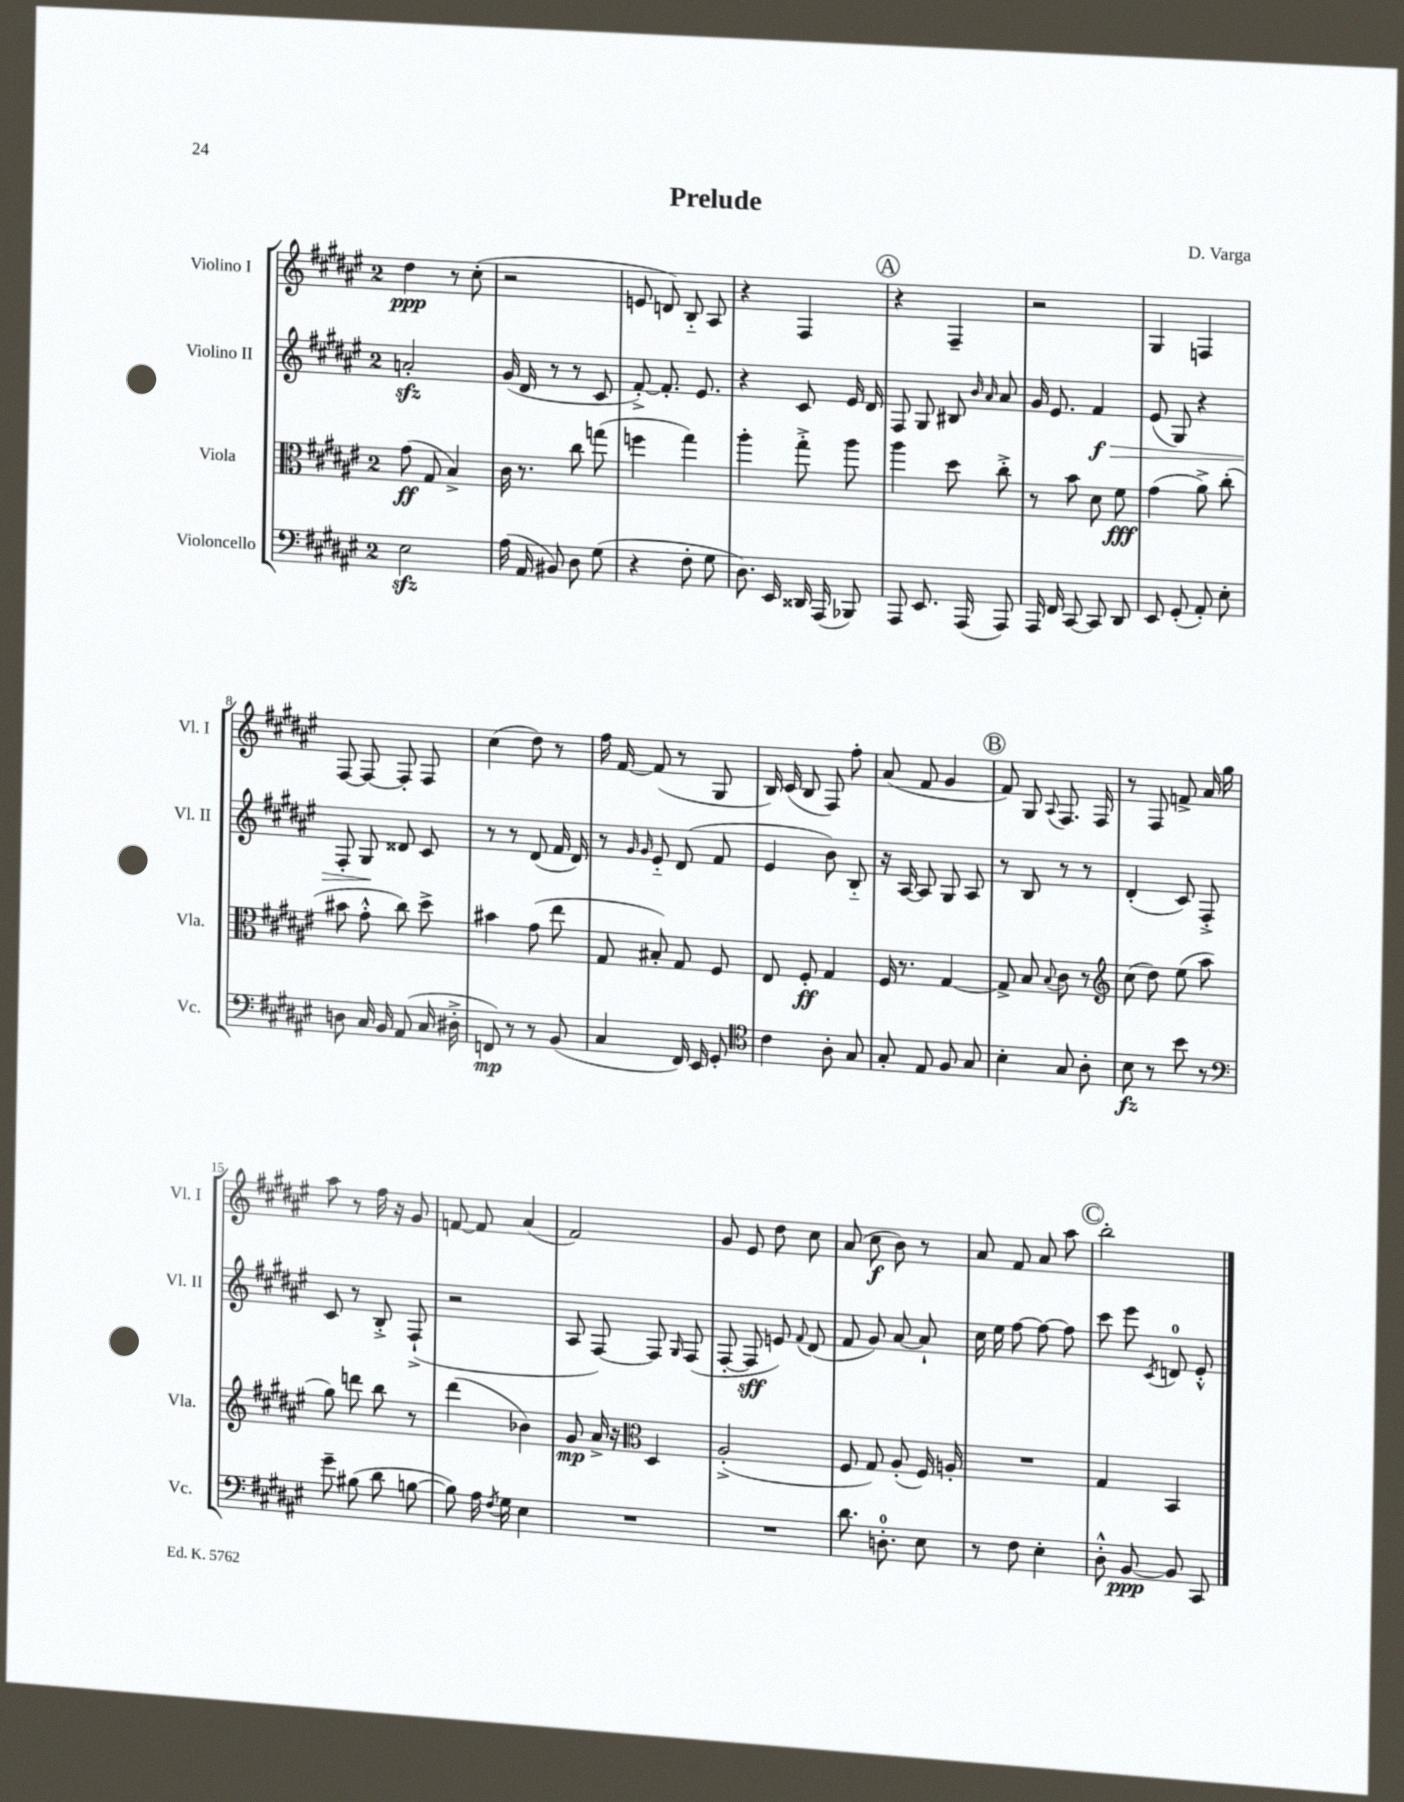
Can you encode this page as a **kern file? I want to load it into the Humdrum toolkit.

**kern	**kern	**kern	**kern
*staff4	*staff3	*staff2	*staff1
*clefF4	*clefC3	*clefG2	*clefG2
*k[f#c#g#d#a#e#]	*k[f#c#g#d#a#e#]	*k[f#c#g#d#a#e#]	*k[f#c#g#d#a#e#]
*M2/4	*M2/4	*M2/4	*M2/4
2E#	(8g#	2a'	4dd#
.	8G#	.	.
.	4B^)	.	8r
.	.	.	(8cc#'
=	=	=	=
(16A#	16c#	(16g#	2r
16AA#	8.r	16d#	.
8BB#)	.	8r	.
8D#	8cc#	8r	.
(8G#	(8gg	8c#	.
=	=	=	=
4r	4ff	[8f#'^)	8e
.	.	8.f#']	8d)
8F#'	4gg#)	.	8B'~
.	.	8.e#	.
8G#	.	.	8A#
=	=	=	=
8.D#)	4aa#'	4r	4r
16EE#	.	.	.
16DD##	8gg#'^	8c#	4F#
(16AAA#	.	.	.
8BBB-)	8aa#	16e#	.
.	.	16d#	.
=	=	=	=
8AAA#	4aa#	8F#	4r
8.EE#	.	8G#	.
.	8dd#	8B#	4F#~
(16AAA#	.	.	.
.	.	16qqb	.
.	.	16qqa#	.
8AAA#)	8cc#'^	8a#	.
=	=	=	=
16AAA#	8r	16g#	2r
16FF#	.	8.e#	.
[8CC#	8b	.	.
8CC#]	8d#	4f#	.
8DD#	8f#	.	.
=	=	=	=
8EE#	(4g#	(8e#	4G#
(8GG#'	.	8G#)	.
8AA#')	8a#^)	4r	4F
8E#'	(8cc#'	.	.
=	=	=	=
8D	8b#	8F#'	[8F#
16C#	8g#'^^	8G#	8F#_
16BB	.	.	.
(8AA#	8cc#)	8d##	8F#']
16C#	8dd#^	8c#	8F#
16D#'^	.	.	.
=	=	=	=
8FF)	4b#	8r	(4cc#
8r	.	8r	.
8r	(8g#	(8d#	8dd#)
(8BB	8ee#	16f#	8r
.	.	16d#)	.
=	=	=	=
4C#	8G#	8r	16ff#
.	.	.	[16f#
.	.	16qqg#	.
.	.	16qqg#	.
.	8B#')	8e#'~	(8f#]
16FF#)	8G#	(8d#	8r
16EE#	.	.	.
8GG#'	8F#	8f#	8G#
=	=	=	=
*clefC4	*	*	*
4c#	8E#	4e#	16B)
.	.	.	(16c#
.	8F#'	.	8B
8A#'	4G#	8b)	8F#)
8G#	.	8B'~	8ff#'
=	=	=	=
8G#'	16F#	16r	(8a#
.	8.r	[16A#	.
8E#	.	8A#]	8f#
8F#	[4G#	8G#	4g#
8G#	.	8A#	.
=	=	=	=
4B'	8G#^]	8r	8f#)
.	8B	8B	8G#
.	8qqB	.	8qqA#
8G#	8c#	8r	8.F#
8A#'	8r	8r	.
.	.	.	16F#
=	=	=	=
*	*clefG2	*	*
8B	(8cc#	(4d#'	8r
8r	8dd#)	.	8F#
8b	(8ee#	8c#)	8f^
8r	8aa#	8F#'^	16a#
.	.	.	16gg#
=	=	=	=
*clefF4	*	*	*
8g#~	8gg#)	8c#	8aa#
(8B#	8ddd	8r	8r
8d#	8bb	8B'^	16ff#
.	.	.	16r
[8B	8r	(8F#`^	8g#
=	=	=	=
8B])	(4ddd#	2r	[8f
16A#	.	.	8f]
8qF#	.	.	.
16G#	.	.	.
4E#	4b-)	.	(4a#
=	=	=	=
2r	8g#	8A#	2f#)
.	16a#^	[8F#)	.
.	16r	.	.
*	*clefC3	*	*
.	4D#	8F#]	.
.	.	16qqG#	.
.	.	(8F#	.
=	=	=	=
2r	(2A#'^	[8F#'	8g#
.	.	8F#]	8e#
.	.	8e)	8dd#
.	.	8qqf#	.
.	.	(8d#	8cc#
=	=	=	=
8.d#	8F#	8f#	(8a#
.	8G#)	8g#)	8cc#
8.D'	.	.	.
.	(8A#'	[8a#	8b)
8E#	16F#)	8a#`]	8r
.	16A'	.	.
=	=	=	=
8r	2r	16cc#	8a#
.	.	16ee#	.
8F#	.	[8ff#	8f#
4E#'	.	8ff#_	8a#
.	.	8ff#]	8aa#
=	=	=	=
8D#'^^	4G#	8ccc#	2bb'
[8BB	.	8eee#	.
.	.	8qc#	.
8BB]	4BB	8d	.
8CC#	.	8e#'^^	.
==	==	==	==
*-	*-	*-	*-
